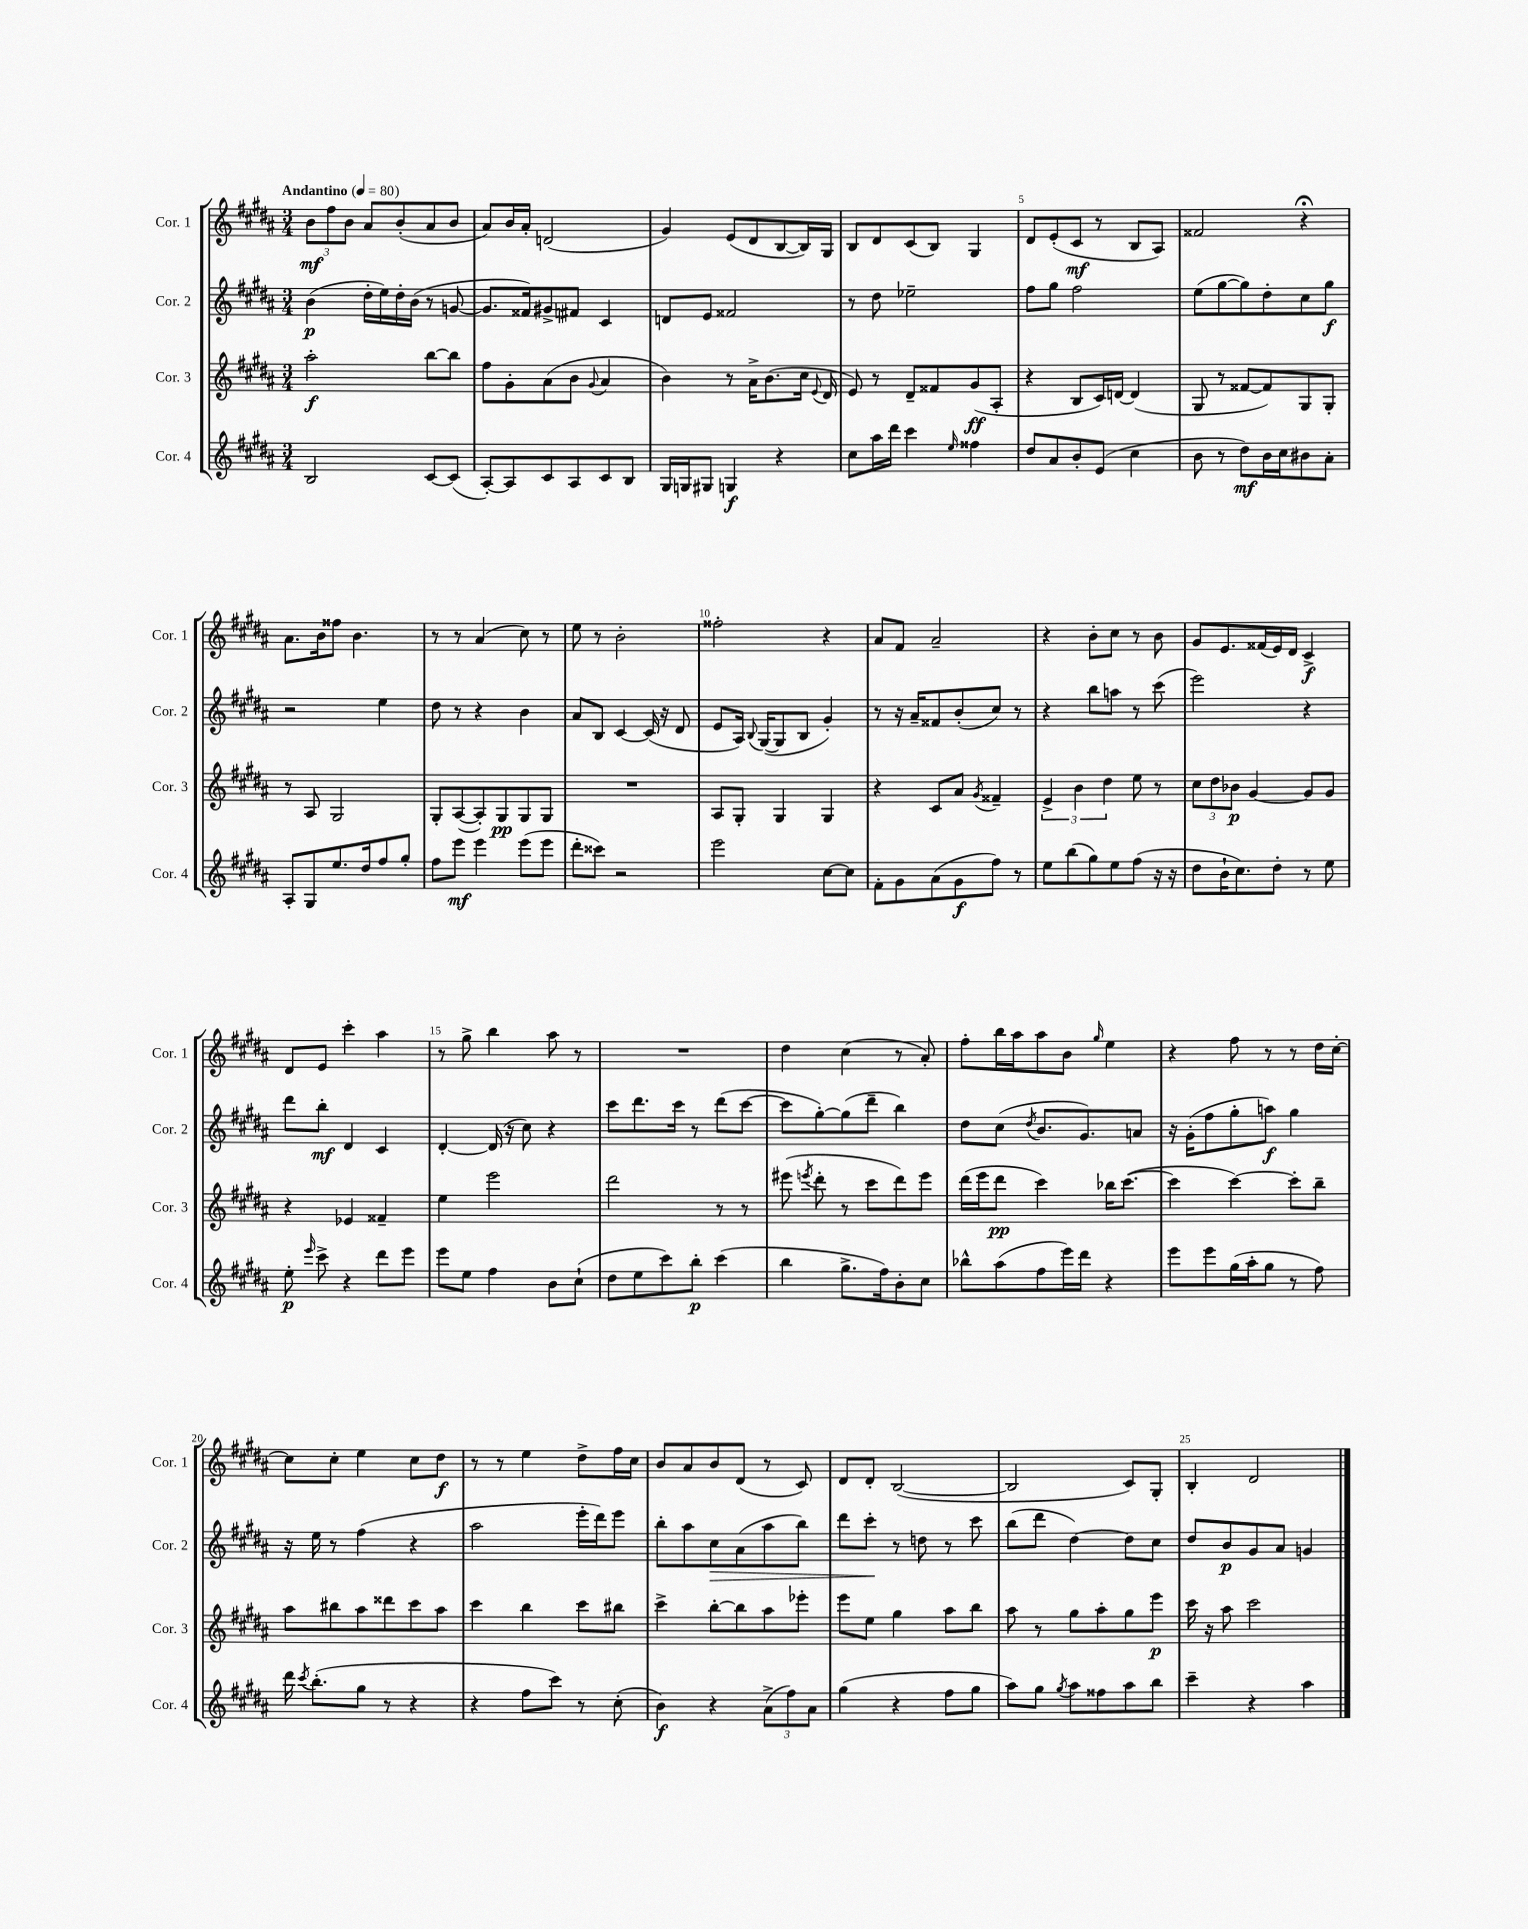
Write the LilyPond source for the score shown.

<<
\new StaffGroup <<
\new Staff = "s0" \with { instrumentName = "Cor. 1" shortInstrumentName = "Cor. 1" } {
    \clef treble \key b \major \numericTimeSignature \time 3/4 \tempo "Andantino" 4 = 80
    \autoBeamOff \tuplet 3/2 { b'8[\mf fis''8 b'8] } ais'8[ b'8-.( ais'8 b'8] |
    ais'8[) b'16 ais'16]-. d'2( |
    gis'4) e'8[( dis'8 b8~ b16) gis16] |
    b8[ dis'8 cis'8( b8]) gis4 |
    dis'8[ e'8-.( cis'8]\mf r8 b8[ ais8]) |
    fisis'2 r4\fermata |
    ais'8.[ b'16 fisis''8] b'4. |
    r8 r8 ais'4( cis''8) r8 |
    e''8 r8 b'2-. |
    fisis''2-. r4 |
    ais'8[ fis'8] ais'2-- |
    r4 b'8[-. cis''8] r8 b'8 |
    gis'8[ e'8. fisis'16( e'16) dis'16] cis'4->\f |
    dis'8[ e'8] cis'''4-. ais''4 |
    r8 gis''8-> b''4 ais''8 r8 |
    R2. |
    dis''4 cis''4( r8 ais'8-.) |
    fis''8[-. b''16 ais''16 ais''8 b'8] \grace { gis''16 } e''4 |
    r4 fis''8 r8 r8 dis''16[ cis''16]~-. |
    cis''8[ cis''8]-. e''4 cis''8[ dis''8]\f |
    r8 r8 e''4 dis''8[-> fis''16 cis''16] |
    b'8[ ais'8 b'8 dis'8]( r8 cis'8) |
    dis'8[ dis'8]-. b2~( |
    b2 cis'8[) gis8]-. |
    b4-. dis'2 \bar "|." |
}
\new Staff = "s1" \with { instrumentName = "Cor. 2" shortInstrumentName = "Cor. 2" } {
    \clef treble \key b \major \numericTimeSignature \time 3/4
    \autoBeamOff b'4\p( dis''16[-. e''16) dis''16-. b'16]( r8 g'8~ |
    g'8.[ fisis'16) gis'8-> fis'8] cis'4 |
    d'8[ e'8] fisis'2 |
    r8 dis''8 ees''2-- |
    fis''8[ gis''8] fis''2 |
    e''8[( gis''8~ gis''8) dis''8-. cis''8 gis''8]\f |
    r2 e''4 |
    dis''8 r8 r4 b'4 |
    ais'8[ b8] cis'4~ cis'16( r16 dis'8 |
    e'8[ ais16]) \appoggiatura { b8 } gis16[~( gis8 b8] gis'4-.) |
    r8 r16 ais'16[-- fisis'8 b'8-.( cis''8]) r8 |
    r4 b''8[ a''8] r8 cis'''8( |
    e'''2) r4 |
    dis'''8[ b''8]-.\mf dis'4 cis'4 |
    dis'4~-. dis'16( r16 cis''8) r4 |
    cis'''8[ dis'''8. cis'''16] r8 dis'''8[( cis'''8]~ |
    cis'''8[ gis''8~-.) gis''8( dis'''8]-- b''4) |
    dis''8[ cis''8]( \acciaccatura { dis''8 } b'8.[ gis'8.) a'8] |
    r16 gis'16[-.( fis''8 gis''8-. a''8]\f) gis''4 |
    r16 e''16 r8 fis''4( r4 |
    ais''2 e'''16[-. dis'''16) e'''8] |
    b''8[-. ais''8 cis''8\> ais'8( ais''8 b''8]) |
    dis'''8[ cis'''8]-.\! r8 d''8 r8 cis'''8 |
    b''8[( dis'''8] dis''4~) dis''8[ cis''8] |
    dis''8[ b'8\p gis'8 ais'8] g'4 \bar "|." |
}
\new Staff = "s2" \with { instrumentName = "Cor. 3" shortInstrumentName = "Cor. 3" } {
    \clef treble \key b \major \numericTimeSignature \time 3/4
    \autoBeamOff ais''2-.\f b''8[~ b''8] |
    fis''8[ gis'8-. ais'8( b'8] \appoggiatura { gis'8 } ais'4 |
    b'4) r8 ais'16[-> b'8.( cis''16] \appoggiatura { e'8 } dis'16 |
    e'8) r8 dis'8[-- fisis'8 gis'8\ff( ais8]-. |
    r4 b8[ cis'16) d'16]~ d'4( |
    gis8 r8 fisis'8[~ fisis'8) gis8 gis8]-. |
    r8 ais8 gis2 |
    gis8[-. ais8~( ais8-.) gis8\pp gis8 gis8] |
    R2. |
    ais8[ gis8]-. gis4 gis4 |
    r4 cis'8[ ais'8] \acciaccatura { gis'8 } fisis'4-- |
    \tuplet 3/2 { e'4-> b'4 dis''4 } e''8 r8 |
    \tuplet 3/2 { cis''8[ dis''8 bes'8]\p } gis'4~ gis'8[ gis'8] |
    r4 ees'4 fisis'4-- |
    e''4 e'''2 |
    dis'''2 r8 r8 |
    eis'''8( \acciaccatura { e'''8 } dis'''8-. r8 cis'''8[ dis'''8) e'''8] |
    dis'''16[( e'''16 dis'''8]\pp cis'''4) bes''16[ cis'''8.]~( |
    cis'''4 cis'''4~) cis'''8[-. b''8]-- |
    ais''8[ bis''8 ais''8 disis'''8 cis'''8 ais''8] |
    cis'''4 b''4 cis'''8[ bis''8] |
    cis'''4-> b''8[~-. b''8 ais''8 ees'''8]-. |
    e'''8[ e''8] gis''4 ais''8[ b''8] |
    ais''8 r8 gis''8[ ais''8-. gis''8 e'''8]\p |
    cis'''16 r16 ais''8 cis'''2 \bar "|." |
}
\new Staff = "s3" \with { instrumentName = "Cor. 4" shortInstrumentName = "Cor. 4" } {
    \clef treble \key b \major \numericTimeSignature \time 3/4
    \autoBeamOff b2 cis'8[~ cis'8]( |
    ais8[~-.) ais8 cis'8 ais8 cis'8 b8] |
    gis16[ g16 gis8] g4\f r4 |
    cis''8[ ais''16 dis'''16] cis'''4 \grace { e''16 } fisis''4 |
    dis''8[ ais'8 b'8-. e'8]( cis''4 |
    b'8 r8 dis''8[\mf) b'16 cis''16 bis'8 ais'8]-. |
    ais8[-. gis8 e''8. dis''16 fis''8 gis''8]-. |
    fis''8[ e'''8]\mf e'''4 e'''8[( e'''8] |
    dis'''8[-. cisis'''8]) r2 |
    e'''2 cis''8[~ cis''8] |
    fis'8[-. gis'8 ais'8( gis'8\f fis''8]) r8 |
    e''8[ b''8( gis''8) e''8 fis''8]( r16 r16 |
    dis''8[ b'16-! cis''8.) dis''8]-. r8 e''8 |
    e''8-.\p \grace { e'''16 } cis'''8-> r4 dis'''8[ e'''8] |
    e'''8[ e''8] fis''4 b'8[ cis''8]-!( |
    dis''8[ e''8 cis'''8) b''8]-.\p cis'''4( |
    b''4 gis''8.[-> fis''16) b'8-. cis''8] |
    bes''8[-^ ais''8( fis''8 e'''16) dis'''16] r4 |
    e'''8[ e'''8 gis''16( ais''16-. gis''8] r8 fis''8) |
    dis'''16 \acciaccatura { cis'''8 } b''8.[-.( gis''8] r8 r4 |
    r4 fis''8[ cis'''8]) r8 cis''8-.( |
    b'4\f) r4 \tuplet 3/2 { ais'8[->( fis''8) ais'8] } |
    gis''4( r4 fis''8[ gis''8] |
    ais''8[) gis''8] \acciaccatura { gis''8 } ais''8[ fisis''8 ais''8 b''8] |
    cis'''4-- r4 ais''4 \bar "|." |
}
>>
>>
\layout { \context { \Score \override BarNumber.break-visibility = ##(#f #t #t) barNumberVisibility = #(every-nth-bar-number-visible 5) } }
